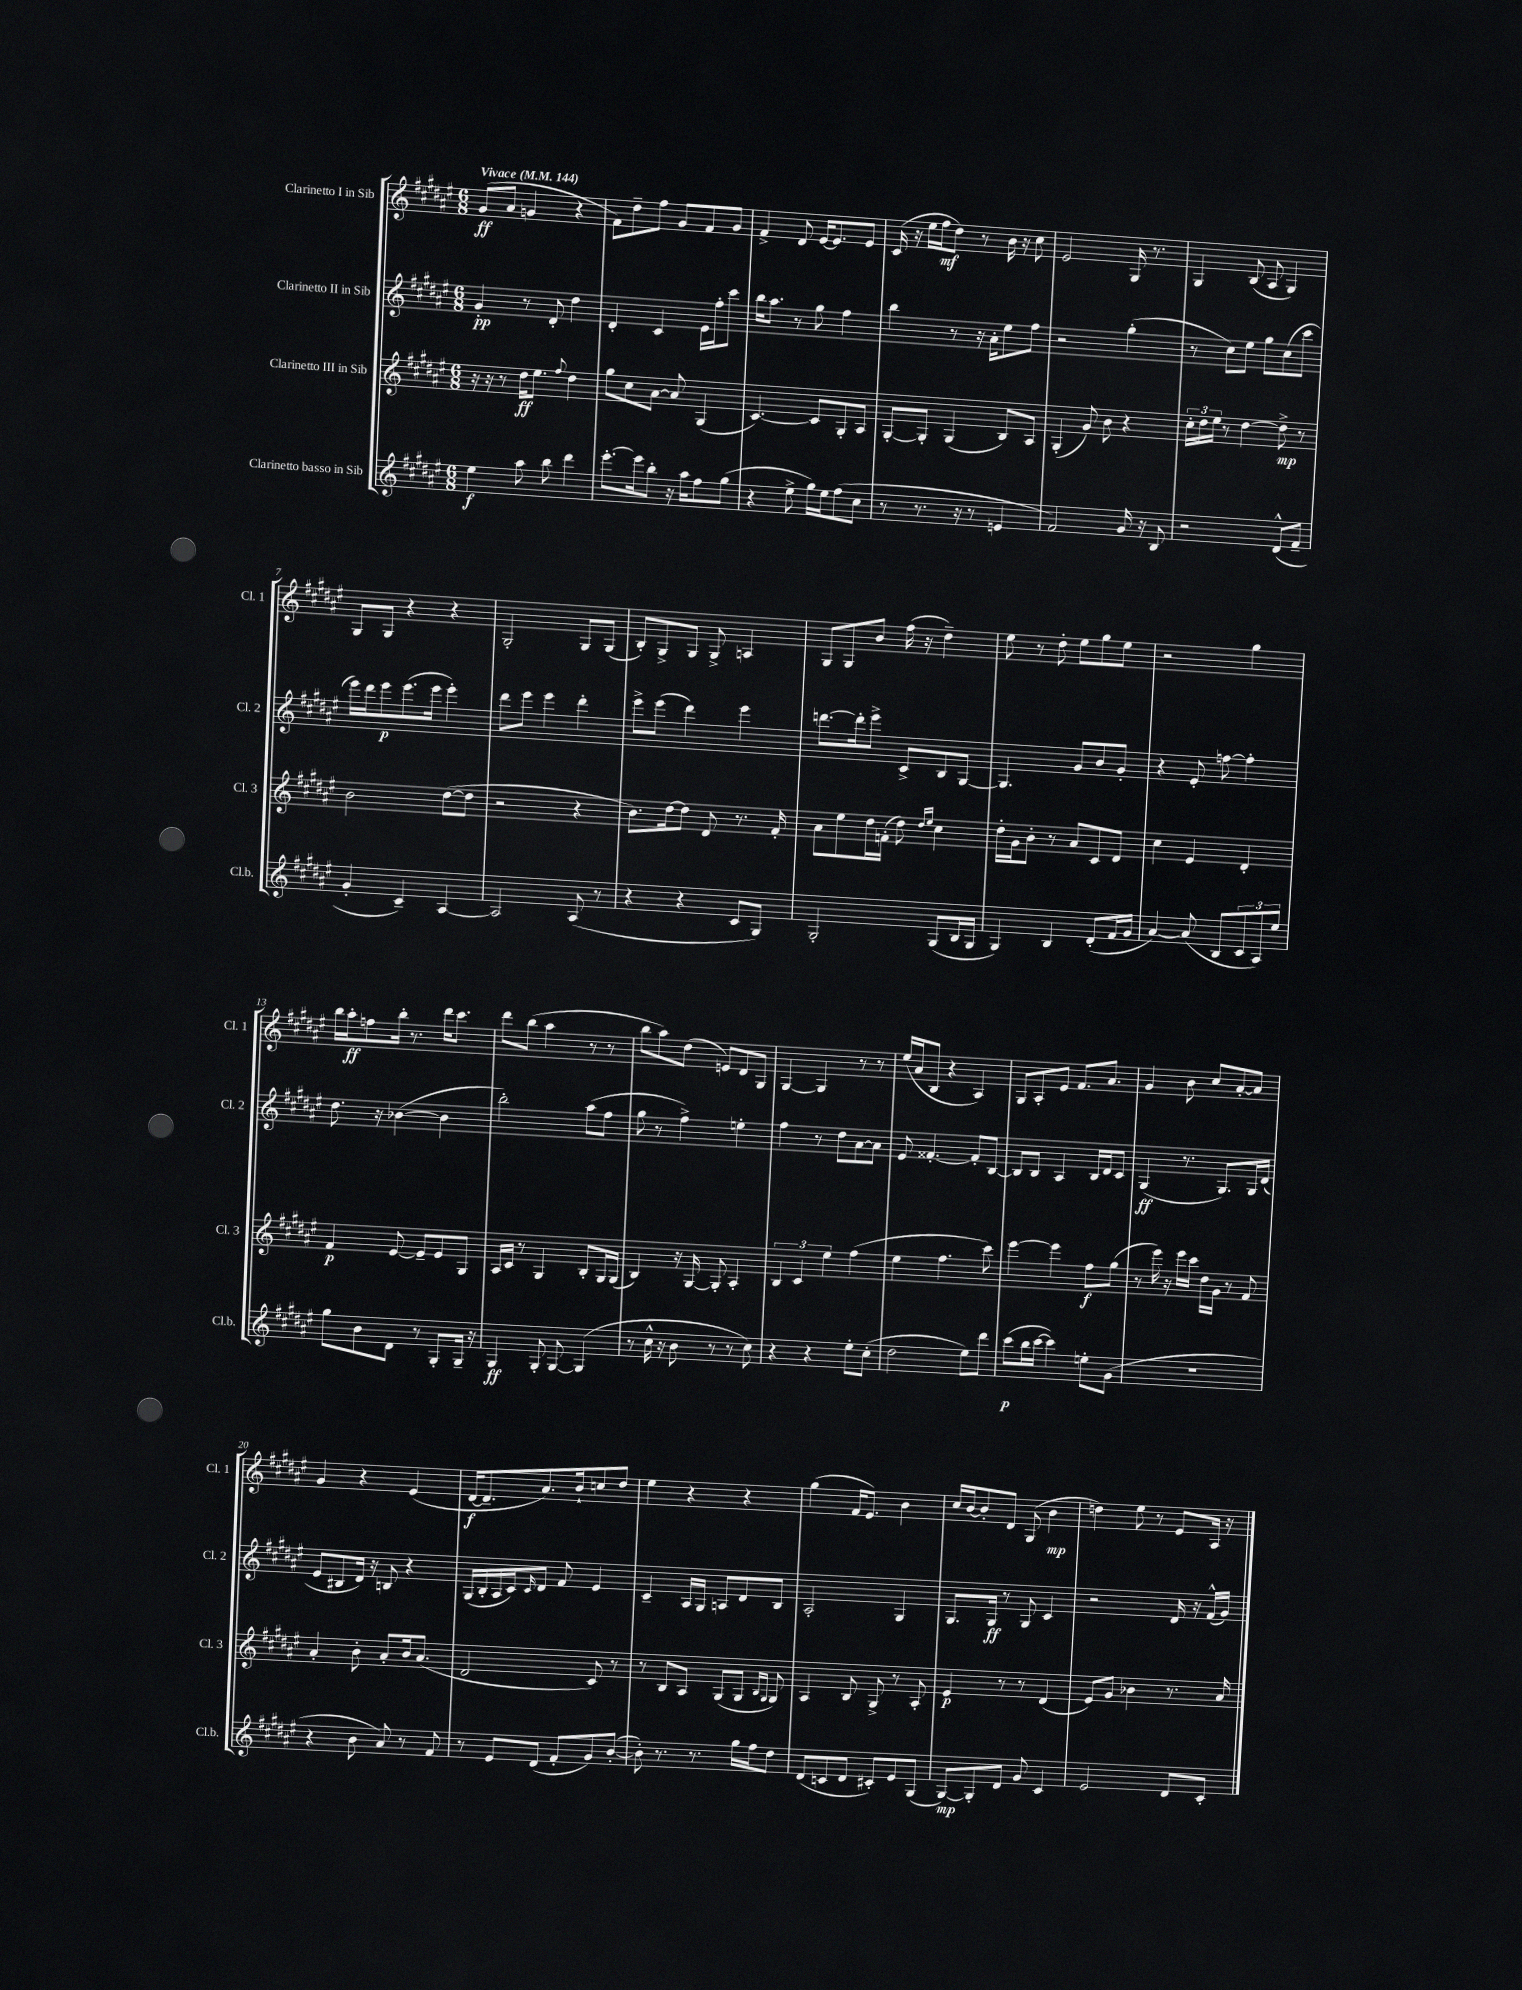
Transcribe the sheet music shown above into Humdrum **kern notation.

**kern	**kern	**kern	**kern
*staff4	*staff3	*staff2	*staff1
*clefG2	*clefG2	*clefG2	*clefG2
*k[f#c#g#d#a#e#]	*k[f#c#g#d#a#e#]	*k[f#c#g#d#a#e#]	*k[f#c#g#d#a#e#]
*M6/8	*M6/8	*M6/8	*M6/8
*MM144	*MM144	*MM144	*MM144
4ee#\	16r	4g#'/	(8g#/L
.	16r	.	.
.	8r	.	8a#/J
8aa#\	16dd#\LK	8r	4g/
.	8.ee#\J	.	.
8bb\	.	8d#'/	.
.	8qqff#/	.	.
4ddd#\	4dd#\	4dd#\	4r
=	=	=	=
[8.eee#'\L	8gg#\L	4d#'/	8f#\L)
.	8cc#\	.	8dd#~\
16eee#\]k	.	.	.
8bb'\J	[8a#\J	4c#/	8ff#\J
16r	8a#/]	.	8g#/L
16aa#\LK	.	.	.
8ff#\	(4G#/	16e#\LL	8f#/
.	.	16ff#'\J	.
(8gg#\J	.	8ccc#\J	8g#/J
=	=	=	=
4r	[4.c#/)	16bb\LK	4f#^/
.	.	8.aa#\J	.
8ee#^\	.	8r	8d#/
16gg#\LL)	8c#/]L	8gg#\	[16e#/LK
16ee#\J	.	.	8.e#/]
(8ff#\	8G#'/	4ff#\	.
8cc#\J	8A#/J	.	8e#/J
=	=	=	=
8r	[8G#'/L	4bb\	(16c#/
.	.	.	16r
8.r	8G#'/]J	.	16ee#\LL
.	.	.	16ff#\J
.	(4G#/	8r	8dd#\J)
16r	.	.	.
8r	.	16r	8r
.	.	16a#'\LK	.
4e/	8B/L)	8ee#\	16b\
.	.	.	16r
.	8A#/J	8ff#\J	8cc#\
=	=	=	=
2f#/)	(4G#'/	2r	2e#/
.	8g#/)	.	.
.	8b\	.	.
16g#/	4r	(4gg#'\	16G#/
16r	.	.	8.r
8B/	.	.	.
=	=	=	=
2r	24cc#'\LL	8r	4G#/
.	24dd#\	.	.
.	24ee#\JJ	.	.
.	8r	8cc#\L)	.
.	[4dd#\	8ee#\J	(8B/
.	.	8gg#\L	8A#/
(8d#^^/L	8dd#^\]	(8cc#\	4G#/)
8f#~/J	8r	8ccc#\J	.
=	=	=	=
4g#'/	2b\	16eee#\LL)	8G#/L
.	.	16ddd#\J	.
.	.	8eee#\	8G#/J
4c#~/)	.	(8.eee#\	4r
.	.	16eee#\Jk	.
[4A#/	([8dd#\L	4eee#'\)	4r
.	8dd#\]J	.	.
=	=	=	=
2A#/]	2r	8ddd#\L	2G#'/
.	.	8eee#\J	.
.	.	4eee#\	.
(8A#/	4r	4ddd#'\	8G#/L
8r	.	.	(8G#/J
=	=	=	=
4r	8.b\L)	8eee#^\L	8B'/L)
.	.	(8eee#\J	8G#^/
.	[16dd#\k	.	.
4r	8dd#\]J	4ddd#\)	8G#/J
.	8d#/	.	8G#^/
8c#/L	8.r	4eee#\	4A/
8G#/J)	.	.	.
.	16f#'/	.	.
=	=	=	=
2G#'/	8a#\L	[8.ddd\L	8G#/L
.	8ee#\	.	8G#/
.	.	16ddd'\]k	.
.	16dd#\L	8eee#^\J	8b/J
.	(16f'\JJ	.	.
.	8dd#\)	8c#^/L	(16ff#\
.	.	.	16r
.	16qqdd#/LL	.	.
.	16qqee#/JJ	.	.
(8G#/L	4cc#\	8B/	4dd#~\)
16B/L	.	[8G#/J	.
16G#/JJ	.	.	.
=	=	=	=
4G#/)	16dd#'\LL	4.G#/]	8ee#\
.	16g#\J	.	.
.	8b'\J	.	8r
4B/	8r	.	8dd#'\
.	8a#/L	8g#/L	8ee#\L
(8d#'/L	8c#/	8b/	8gg#\
16f#/L	8d#/J	8g#'/J	8ee#\J
16g#/JJ	.	.	.
=	=	=	=
[4a#/)	4cc#\	4r	2r
(8a#/]	4e#/	8e#'/	.
8B/L	.	[8ff\	.
12c#/	4d#'/	4ff'\]	4gg#\
12A#/)	.	.	.
12ee#/J	.	.	.
=	=	=	=
8gg#\L	4f#/	8.dd#\	16bb\LL
.	.	.	16aa#'\J
8b\	.	.	8ff\
.	.	16r	.
8d#\J	[8e#/	([4b-\	16bb'\Jk
.	.	.	8.r
8r	8e#~/]L	.	.
8G#'/L	8e#/	4b-\]	16ddd#\LK
.	.	.	8.ccc#\J
16G#~/Jk	8G#/J	.	.
16r	.	.	.
=	=	=	=
4G#/	16A#/LL	2bb'\)	8ddd#\L
.	16c#/JJ	.	.
.	8r	.	(8bb\J
8G#'/	4G#/	.	4aa#\
[8G#/	.	.	.
(4G#/]	8B'/L	(8aa#\L	8r
.	16G#/L	8ff#\J	8r
.	(16G#/JJ	.	.
=	=	=	=
8r	4B/)	8gg#\	8bb\L
16cc#^^\	.	8r	8aa#\)
16r	.	.	.
8b\	16r	4ff#^\)	(8dd#\J
.	[16G#/	.	.
8r	8G#'/]	.	8e/L)
8r	4A#'/	4ee'\	8d#/
8cc#\)	.	.	8G#/J
=	=	=	=
4r	6B/	4ff#\	[4G#/
.	6c#/	.	.
4r	.	8r	4G#/]
.	6ee#\	.	.
.	.	8dd#\L	.
8ee#'\L	(4ff#\	[8a#\	8r
(8cc#'\J	.	8a#\]J	8r
=	=	=	=
2dd#\	4ee#\	8e#/	(16ee#/LL
.	.	.	16a#/J
.	.	[4.f##'/	8B/J
.	4.ff#\	.	4r
8ee#\L)	.	8f##'/]L	4A#/)
8ddd#\J	8ccc#\)	[8B/J	.
=	=	=	=
(8ccc#\L	[4eee#\	8B/]L	8G#/L
16bb\L	.	8B/J	8A#'/
[16ccc#\JJ	.	.	.
4ccc#\])	4eee#\]	4A#/	8e#/J
.	.	.	8.f#/L
8ee'\L	8ff#\L	16B/LL	.
.	.	16d#/J	8.a#/J
(8g#\J	(8gg#\J	8c#/J	.
=	=	=	=
2.r	8r	(4G#/	4g#/
.	16eee#\)	.	.
.	16r	.	.
.	16eee#\LL	8.r	8b\
.	16ccc#\JJ	.	.
.	16dd#\LL	.	8cc#/L
.	16g#\JJ	8.G#/L)	.
.	8r	.	[8a#'/
.	8f#/	16G#/L	8a#/]J
.	.	(16d#/JJ	.
=	=	=	=
4r	4a#'/	8e#/L	4g#/
.	.	8B#/	.
8b\	8b'\	16d#/Jk)	4r
.	.	16r	.
8a#/)	8a#'/L	8B/	.
8r	16b/k	4r	(4e#/
.	(8.a#/J	.	.
8f#/	.	.	.
=	=	=	=
8r	2d#/	(16G#/LL	[16d#/LK
.	.	16B'/	8.d#~/]
8e#/L	.	16A#/	.
.	.	16c#/J)	.
.	.	16qqc#/	.
(8d#/J	.	8d#/J	8.a#/)
8f#'/L	.	8f#/	.
.	.	.	16b`/k
8g#/)	8c#/)	4e#/	8cc/
([8b'/J	8r	.	8dd#/J
=	=	=	=
8b'\])	8r	4c#~/	4ee#\
8.r	8B/L	.	.
.	8A#/J	16A#/LL	4r
8.r	.	16G#/JJ	.
.	(8G#/L	8A/L	.
16gg#\LL	8G#/J	8d#/	4r
16ff#\J	.	.	.
.	16qqB/LL	.	.
.	16qqG#/JJ	.	.
8dd#\J	8G#/)	8B/J	.
=	=	=	=
(8d#/L	4A#/	2A#'/	(4gg#\
8c/	.	.	.
8d#/J	8B/	.	16f#/LK
.	.	.	8.e#/J)
8c#'/L)	8G#^/	.	.
8e#/	8r	4G#/	4b\
(8G#/J	8A#'/	.	.
=	=	=	=
[8G#/L)	4e#/	8.G#/L	16cc#/LL
.	.	.	[16b/J
8G#'/]	.	.	8b'/]
.	.	16G#/Jk	.
8d#/J	8r	8r	8d#/J
8g#/	8r	8G#/	(8G#/
4c#/	(4d#/	4c#/	4b\
=	=	=	=
2e#/	8e#/L)	2r	4dd\)
.	8g#/J	.	.
.	4b-\	.	8ee#\
.	.	.	8r
8d#/L	8.r	16d#/	8e#/L
.	.	16r	.
8c#'/J	.	(16f#^^/LL	16A#/Jk
.	16a#/	16g#/JJ)	16r
==	==	==	==
*-	*-	*-	*-
